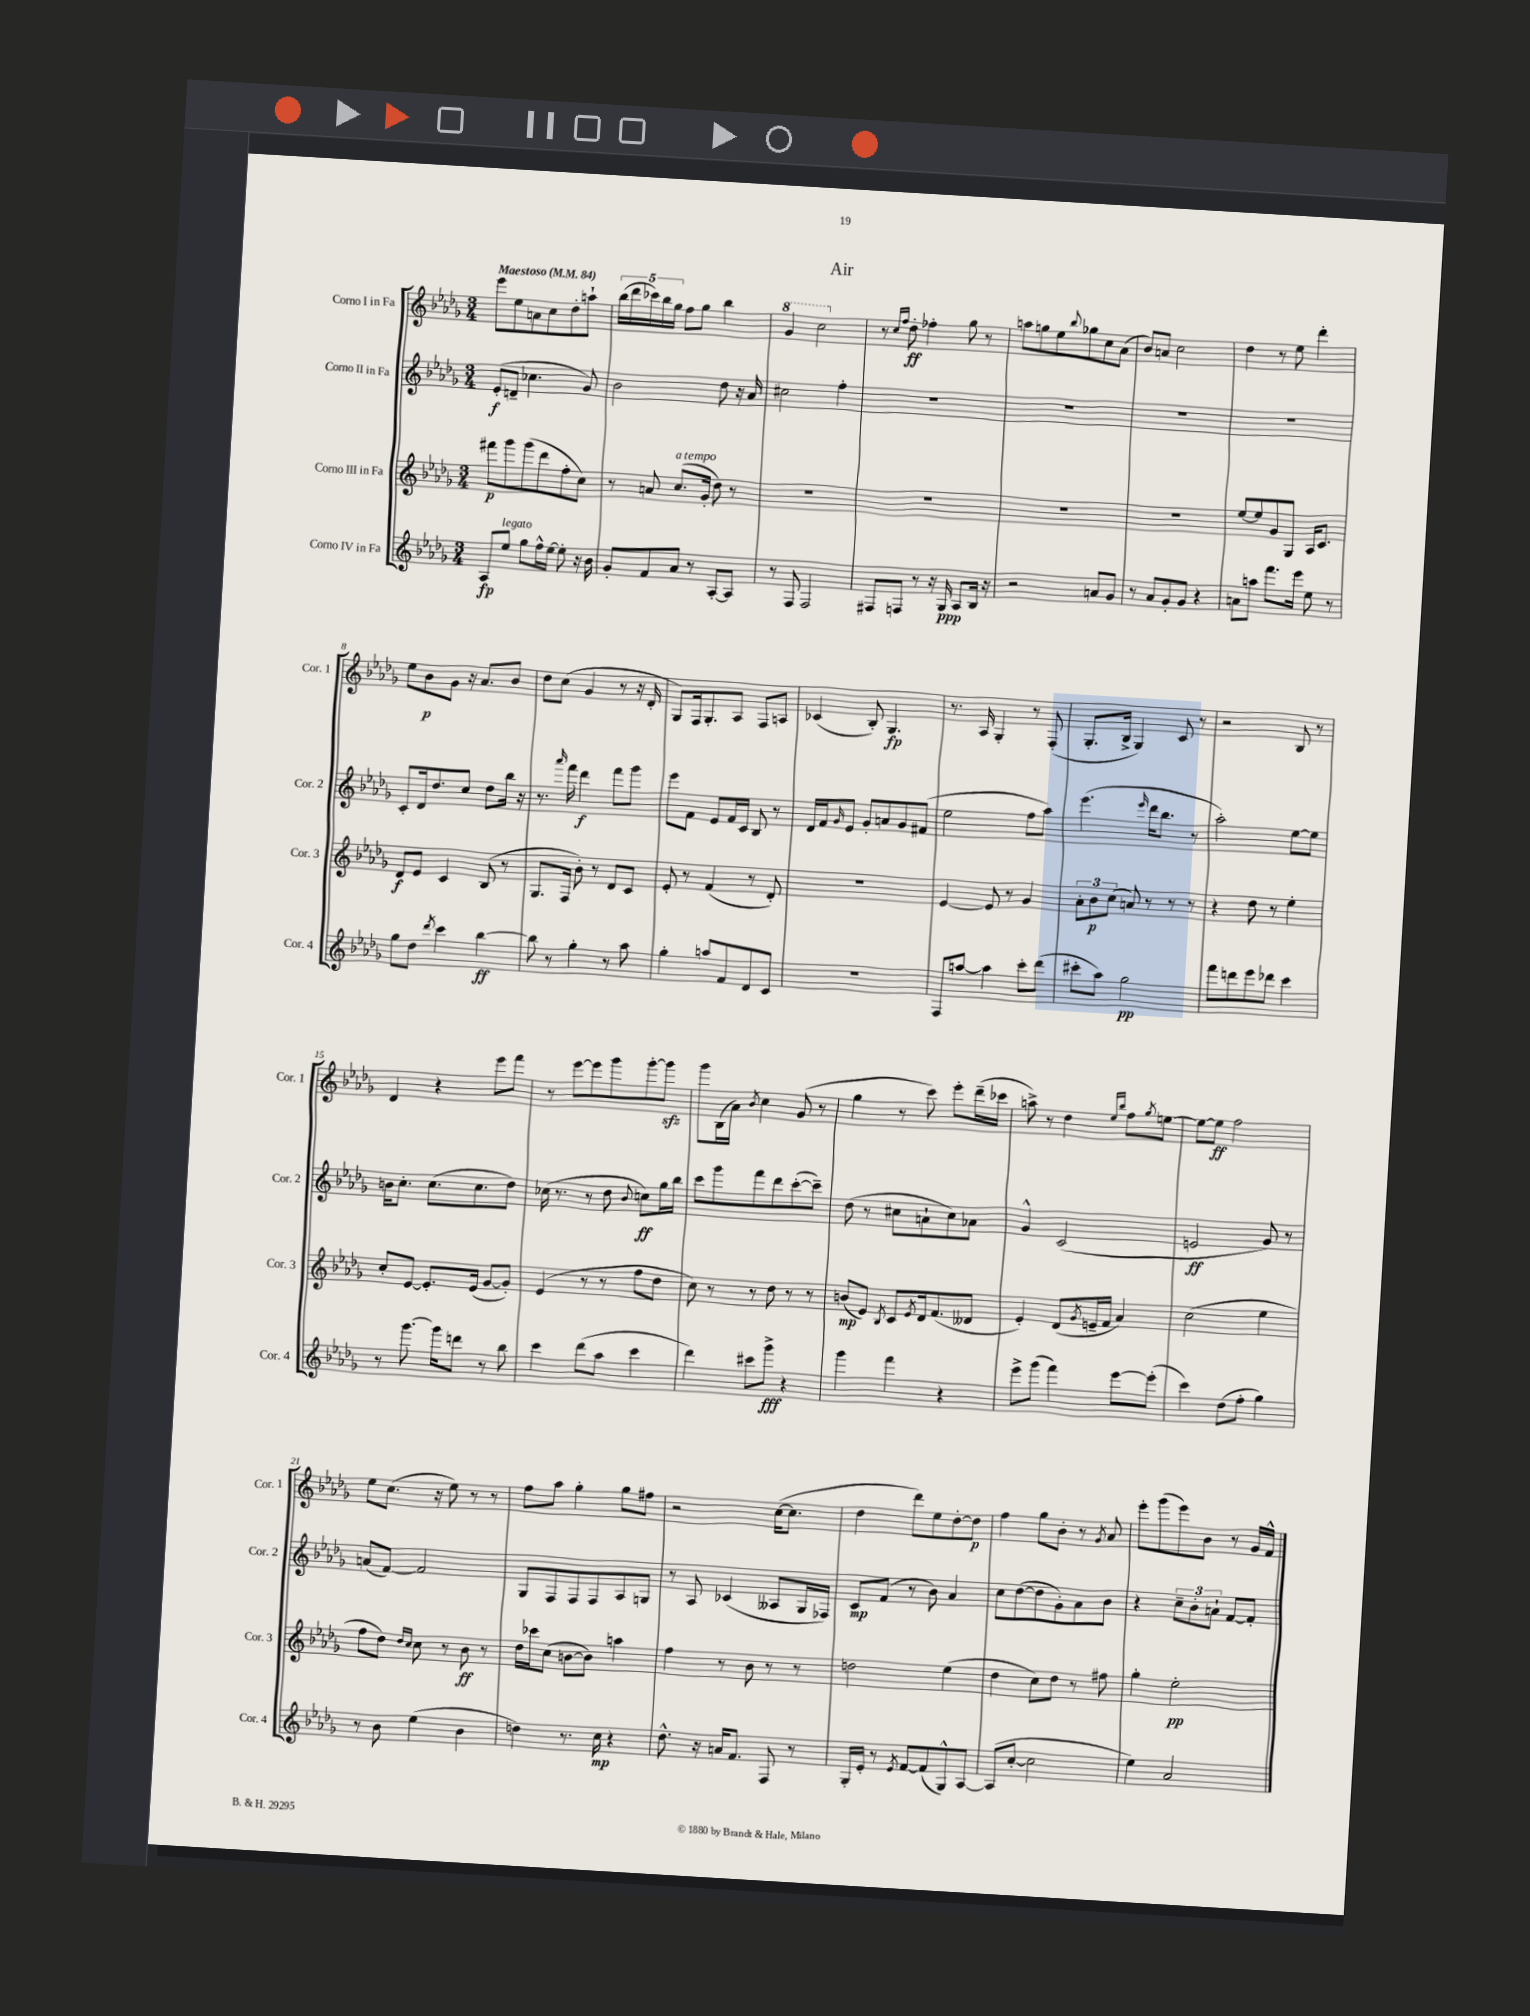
\header { title = "Air" }
<<
\new StaffGroup <<
\new Staff = "s0" \with { instrumentName = "Corno I in Fa" shortInstrumentName = "Cor. 1" } {
    \clef treble \key des \major \numericTimeSignature \time 3/4 \tempo "Maestoso" 4 = 84
    ees'''8 ees''8 a'8 c''8 des''8-. a''8-! |
    \tuplet 5/4 { bes''16( des'''16 ces'''16) bes''16 ges''16 } f''8 ges''8 bes''4 |
    \ottava #1 ges''4 c'''2 \ottava #0 |
    r8 \grace { c''16 f''16 } des''8-.\ff fes''4-. ges''8 r8 |
    a''8 g''8 ees''8 \appoggiatura { bes''8 } ges''8 c''8 aes'8( |
    bes'8) a'8 c''2 |
    des''4 r8 ees''8 des'''4-. |
    ees''8 bes'8\p ges'8 r16 aes'8. bes'8 |
    des''8 c''8( ges'4 r8 r16 des'16-. |
    ges8) f16 ges8.-. aes8 f8 a8 |
    ces'4( bes8-.) ges4.\fp |
    r8. aes16 ges4-. r8 f8-.( |
    ges8.-. bes16-> ges4) c'8 r8 |
    r2 bes8 r8 |
    des'4 r4 ees'''8 f'''8 |
    r8 ees'''8~ ees'''8 ges'''8 ges'''8~-. ges'''8\sfz |
    ges'''8 bes16( aes'16) \acciaccatura { bes'8 } c''4 ges'8( r8 |
    ges''4 r8 c'''8) ees'''8-. des'''16--( ces'''16 |
    a''8->) r8 des''4 \grace { ees''16 bes''16 } f''8 \acciaccatura { ges''8 } e''8~ |
    e''8~ e''8\ff f''2 |
    ees''8 c''8.( r16 ees''8) r8 r8 |
    f''8 aes''8 ges''4-. ges''8 fis''8 |
    r2 c''16~( c''8. |
    des''4 des'''8) ees''8 des''8~-. des''8\p |
    f''4 ges''8 bes'8-. r8 \acciaccatura { ges'8 } aes'8 |
    ees'''8-. ges'''8( ees'''8) bes'8 r8 ges'16 f'16-^ \bar "|." |
}
\new Staff = "s1" \with { instrumentName = "Corno II in Fa" shortInstrumentName = "Cor. 2" } {
    \clef treble \key des \major \numericTimeSignature \time 3/4
    ees'8-.\f( d'8-- ces''4. ges'8) |
    bes'2 des''8 r16 aes'16 |
    cis''2 f''4-. |
    R2. |
    R2. |
    R2. |
    R2. |
    c'8-. des'16 des''8. c''8 des''8 bes''16 r16 |
    r8. \grace { aes'''16 } f'''16 des'''4\f f'''8 ges'''8 |
    ees'''8 f'8 ees'8 f'16 c'16 bes8 r8 |
    des'16 f'16 \grace { ges'16 } ees'8 ges'8-. a'8 ges'8 fis'8( |
    ees''2 f''8 aes''8) |
    ees'''4.( \grace { ees'''16 } des'''16 bes''8. r8 |
    aes''2-.) ees''8~ ees''8 |
    b'16 c''8.-. c''8.( c''8. des''8) |
    ces''16( r8. r8 des''8 \appoggiatura { bes'8 } c''8\ff) ges''16 bes''16 |
    c'''8 ges'''8 f'''8 des'''8 c'''8~-.( c'''8--) |
    des''8( r8 cis''8 a'8-! cis''8) aes'8 |
    ges'4-^ c'2( |
    e'2\ff ges'8) r8 |
    a'8( f'8~) f'2 |
    ges8 f8 f8 f8 aes8 g8 |
    r8 aes8 ces'4( aeses8 ges16 fes16) |
    c'8\mp f'8( r8 bes'8) aes'4 |
    c''8 des''8~( des''8 ges'8-.) aes'8 bes'8 |
    r4 \tuplet 3/2 { c''8-- bes'8-. a'8-! } f'8~ f'8-. \bar "|." |
}
\new Staff = "s2" \with { instrumentName = "Corno III in Fa" shortInstrumentName = "Cor. 3" } {
    \clef treble \key des \major \numericTimeSignature \time 3/4
    fis'''8\p ges'''8 ges'''8( des'''8 f''8-. c''8) |
    r8 a'8 c''8.^\markup { \italic "a tempo" }( ges'16-. des''8) r8 |
    R2. |
    R2. |
    R2. |
    R2. |
    ees''8~ ees''8 ges'8 ges8 aes16 c'8. |
    des'8\f ees'8 c'4 bes8( r8 |
    ges8. f16 bes'8-.) r8 des'8 c'8 |
    ees'8-. r8 f'4( r8 des'8-.) |
    R2. |
    ees'4~ ees'8 r8 ges'4 |
    \tuplet 3/2 { aes'8-. bes'8\p c''8( } a'8) r8 r8 r8 |
    r4 des''8 r8 ees''4-. |
    c''8-. ees'8~ ees'8.-. ees'16( ges'8~ ges'8-.) |
    ees'4( r8 r8 f''8 des''8 |
    c''8) r8 r8 des''8 r8 r8 |
    b'8\mp( ees'8) \acciaccatura { bes8 } c'8 \acciaccatura { ees'8 } des'16 f'8.( deses'8 |
    ees'4-.) des'8( \acciaccatura { ges'8 } e'16-- f'16 aes'4) |
    c''2( ees''4 |
    f''8 des''8) \grace { des''16 c''16 } c''8 r8 bes'8\ff r8 |
    des''16 ces'''16 c''8( b'8~ b'8) a''4 |
    f''4 r8 bes'8 r8 r8 |
    d''2 ees''4( |
    des''4 c''8) des''8 r8 fis''8 |
    ges''4-. ees''2-.\pp \bar "|." |
}
\new Staff = "s3" \with { instrumentName = "Corno IV in Fa" shortInstrumentName = "Cor. 4" } {
    \clef treble \key des \major \numericTimeSignature \time 3/4
    aes8\fp ees''8^\markup { \italic "legato" } ges''8 f''16-^ ees''16~ ees''8-. r16 bes'16 |
    ges'8-. f'8 aes'8 r8 aes8~-. aes8 |
    r8 f8 f2 |
    fis8 f8 r8 r16 ges16\ppp aes8 bes16 r16 |
    r2 a'8 ges'8 |
    r8 aes'8 ges'8-. ges'8 r4 |
    a'8 a''8 f'''8. ees'''16 ees''8 r8 |
    ges''8 des''8 \acciaccatura { des'''8 } c'''4 bes''4~\ff |
    bes''8 r8 ges''4-. r8 aes''8 |
    ges''4-. a''8 f'8 des'8 c'8 |
    R2. |
    f8 a''8~ a''4 c'''8-. des'''8( |
    cis'''8-. aes''8) ges''2\pp |
    f'''8 d'''8 ees'''8 des'''8 c'''4 |
    r8 ges'''8.~ ges'''16 d'''8 r8 bes''8 |
    c'''4 des'''8( aes''8 c'''4 |
    des'''4) cis'''8 ges'''8->\fff r4 |
    ges'''4 f'''4 r4 |
    ees'''8-> ges'''8( f'''4) ees'''8~ ees'''8-.( |
    c'''4) des''8( f''8-. ges''4) |
    r8 bes'8 ees''4( bes'4 |
    d''4) r8. c''16\mp r4 |
    des''8.-^ r16 a'16 f'8. f8 r8 |
    ges16-. ees'16-. r8 \acciaccatura { ees'8 } f'8~ f'8( ges8-^) aes8~ |
    aes8( c''8~-. c''2 |
    ees''4) aes'2 \bar "|." |
}
>>
>>
